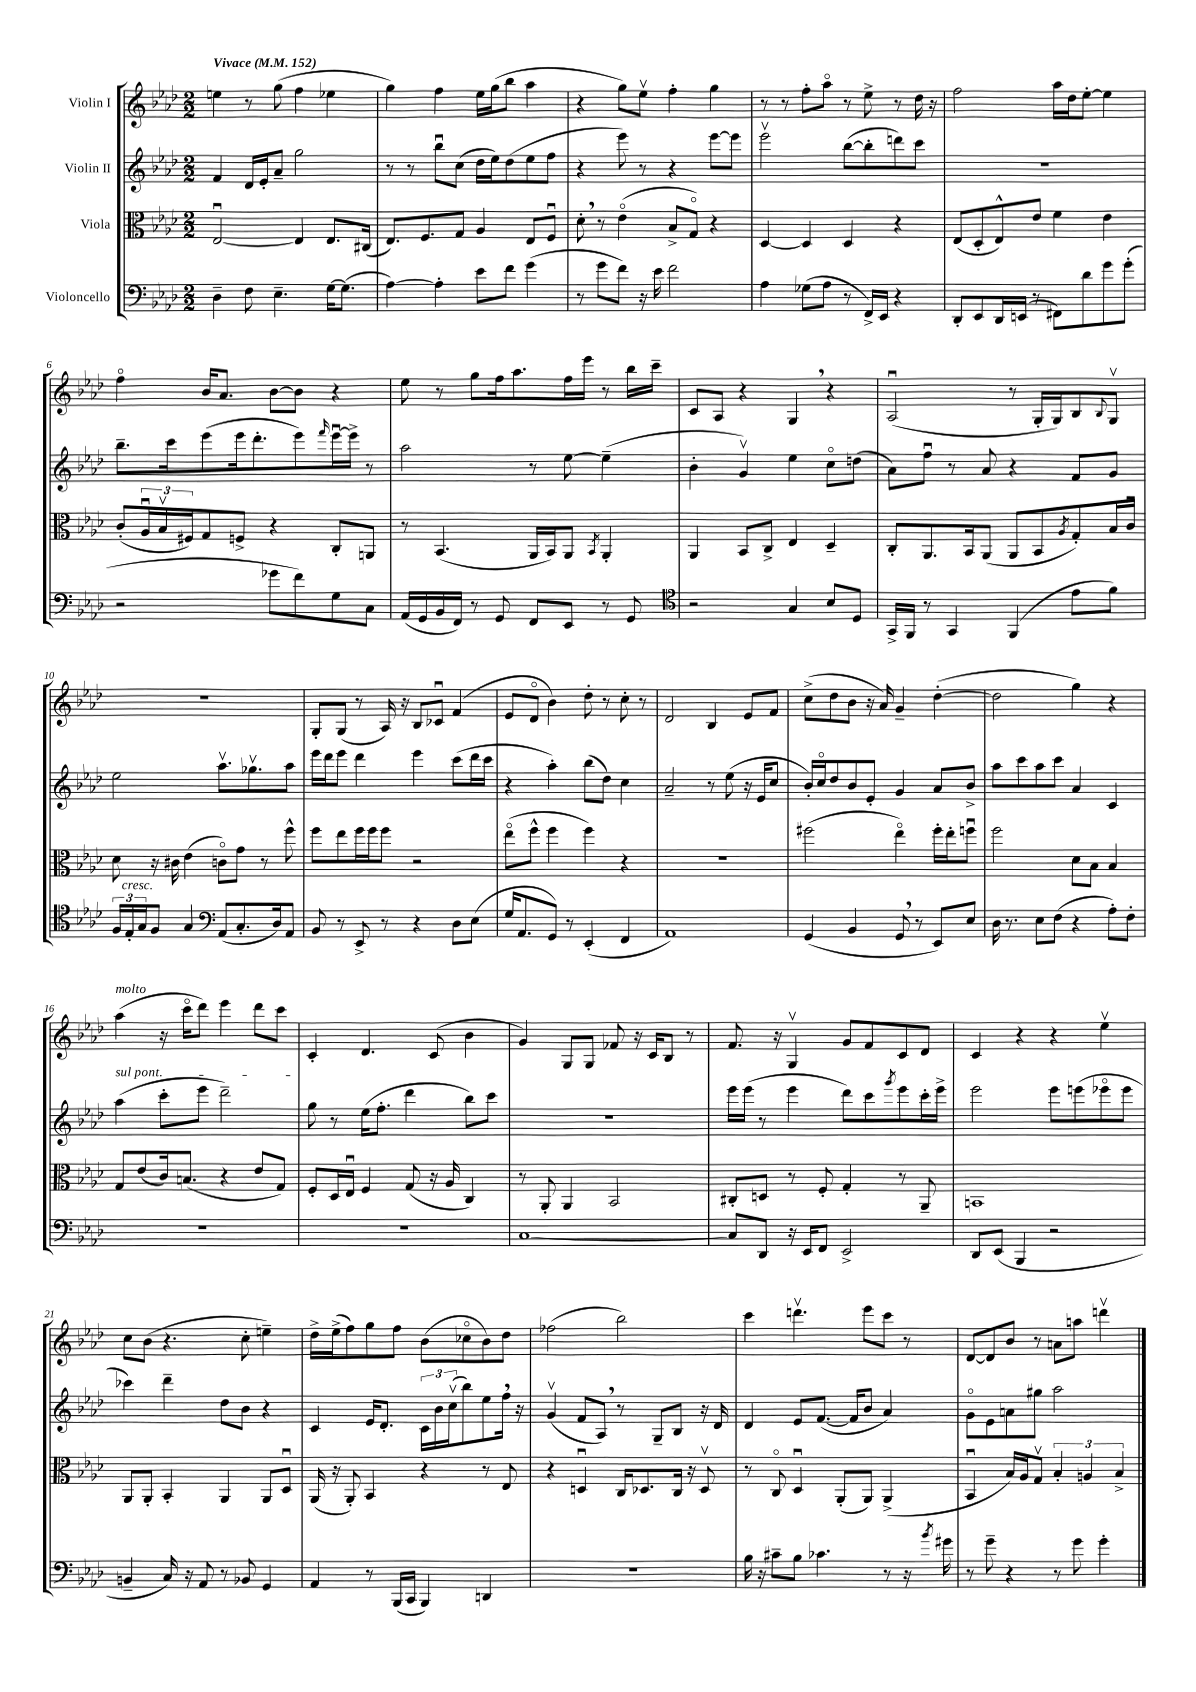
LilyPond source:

<<
\new StaffGroup <<
\new Staff = "s0" \with { instrumentName = "Violin I" } {
    \clef treble \key aes \major \numericTimeSignature \time 2/2 \tempo "Vivace" 4 = 152
    e''4 r8 g''8( f''4 ees''4 |
    g''4) f''4 ees''16 g''16( bes''8 aes''4 |
    r4 g''8) ees''8\upbow f''4-. g''4 |
    r8 r8 f''8-. aes''8\flageolet r8 ees''8-> r8 des''16 r16 |
    f''2 aes''16 des''16 ees''8~-. ees''4 |
    f''4\flageolet bes'16 aes'8. bes'8~ bes'8 r4 |
    ees''8 r8 g''8 f''16 aes''8. f''16 ees'''16 r8 bes''16 c'''16-- |
    c'8 aes8 r4 g4 \breathe r4 |
    aes2\downbow( r8 g16-. g16) bes8 \appoggiatura { bes8 } g8\upbow |
    R1 |
    g8-. g8( r8 aes16) r16 bes8 ces'8\downbow f'4( |
    ees'8 des'8\flageolet bes'4) des''8-. r8 c''8-. r8 |
    des'2 bes4 ees'8 f'8 |
    c''8->( des''8 bes'8 r16 aes'16) g'4-- des''4~-.( |
    des''2 g''4) r4 |
    aes''4^\markup { \italic "molto" }( r16 c'''16\flageolet des'''8) ees'''4 des'''8 c'''8 |
    c'4-. des'4. c'8( bes'4 |
    g'4) g8 g8 fes'8 r16 c'16 bes8 r8 |
    f'8. r16 g4\upbow g'8 f'8 c'8 des'8 |
    c'4 r4 r4 ees''4\upbow |
    c''8 bes'8( r4. c''8-. e''4--) |
    des''16-> ees''16->( f''8) g''8 f''8 bes'8( ces''8\flageolet bes'8) des''8 |
    fes''2( bes''2) |
    c'''4 d'''4.\upbow ees'''8 c'''8 r8 |
    des'8~ des'8 bes'8 r8 a'8 a''8 d'''4\upbow \bar "|." |
}
\new Staff = "s1" \with { instrumentName = "Violin II" } {
    \clef treble \key aes \major \numericTimeSignature \time 2/2
    f'4 des'16 ees'16-. aes'8-- g''2 |
    r8 r8 bes''8\downbow c''8( des''16 ees''16) des''8( ees''8 f''8 |
    r4 ees'''8) r8 r4 ees'''8~ ees'''8 |
    ees'''2\upbow bes''8~( bes''8-. d'''8) c'''8 |
    R1 |
    bes''8.-- c'''16 ees'''8( ees'''16 des'''8.-. ees'''8) \grace { f'''16 } ees'''16~\downbow ees'''16-> r8 |
    aes''2 r8 ees''8~ ees''4--( |
    bes'4-. g'4\upbow) ees''4 c''8\flageolet d''8( |
    aes'8) f''8\downbow r8 aes'8 r4 f'8 g'8 |
    ees''2 aes''8.\upbow ges''8.\upbow aes''8 |
    ees'''16 des'''16 ees'''8 des'''4 ees'''4 c'''8( des'''16 c'''16 |
    r4 aes''4-.) bes''8( des''8) c''4 |
    aes'2-- r8 ees''8( r16 ees'16 c''8 |
    bes'16-.) c''16\flageolet des''8 bes'8 ees'8-. g'4 aes'8 bes'8-> |
    aes''8 c'''8 aes''8 c'''8 aes'4 c'4 |
    \once \override TextSpanner.bound-details.left.text = \markup { \italic "sul pont." } aes''4\startTextSpan( c'''8-. ees'''8 des'''2--) |
    g''8\stopTextSpan r8 ees''16( f''8.-. des'''4 bes''8) c'''8 |
    r1 |
    ees'''16 ees'''16( r8 ees'''4 des'''8) c'''8 \acciaccatura { g'''8 } ees'''8 c'''16-. ees'''16-> |
    ees'''2 ees'''8 e'''8( ees'''8\flageolet ees'''8 |
    ces'''4) des'''4-- des''8 bes'8 r4 |
    c'4 ees'16 des'8.-. \tuplet 3/2 { c'16 bes'16 c''16\upbow( } bes''8) ees''8 f''16 \breathe r16 |
    g'4\upbow( f'8 aes8) \breathe r8 g8-- bes8 r16 des'16 |
    des'4 ees'8 f'8.~( f'16 bes'8 aes'4) |
    g'8\flageolet ees'8 a'8 gis''8 aes''2 \bar "|." |
}
\new Staff = "s2" \with { instrumentName = "Viola" } {
    \clef alto \key aes \major \numericTimeSignature \time 2/2
    ees2~\downbow ees4 ees8. cis16( |
    ees8.) f8. g8 aes4 ees8 f8\downbow |
    des'8-. \breathe r8 ees'4\flageolet( bes8-> g8\flageolet) r4 |
    des4~ des4 des4 r4 |
    ees8( des8-. ees8-^) ees'8 f'4 ees'4 |
    c'8-.( \tuplet 3/2 { aes16\downbow bes16\upbow fis16) } g8 f8-> r4 c8-. a,8 |
    r8 bes,4.( aes,16 bes,16) aes,8 \acciaccatura { bes,8 } aes,4-. |
    aes,4 bes,8 c8-> ees4 des4-- |
    c8-. aes,8. bes,16 aes,8( aes,8 bes,8 \acciaccatura { aes8 } g8-.) bes16 c'16\downbow |
    des'8 r16 cis'16 ees'4( c'8\flageolet) g'8 r8 f''8-^ |
    f''8 ees''8 f''16 f''16 f''8 r2 |
    ees''8\flageolet( f''8-^ f''4 f''4) r4 |
    r1 |
    fis''2( ees''4\flageolet) fis''16-. ees''16-. f''8\downbow |
    f''2 des'8 bes8 bes4 |
    g8 ees'8( c'16) b8.( r4 ees'8 g8) |
    f8-. des16 ees16\downbow f4 g8( r16 aes16 c4) |
    r8 aes,8-. aes,4 bes,2 |
    cis8-. d8 r8 f8-. g4-. r8 aes,8-- |
    b,1 |
    aes,8 aes,8-. bes,4-. aes,4 aes,8 des8\downbow |
    aes,16( r16 aes,8-.) bes,4 r4 r8 ees8 |
    r4 d4\downbow c16 des8. c16 r16 des8\upbow |
    r8 c8\flageolet des4\downbow aes,8-.( aes,8) aes,4->( |
    bes,4\downbow bes16) aes16 g8\upbow \tuplet 3/2 { bes4-. a4 bes4-> } \bar "|." |
}
\new Staff = "s3" \with { instrumentName = "Violoncello" } {
    \clef bass \key aes \major \numericTimeSignature \time 2/2
    des4-- f8 ees4.-- g16~ g8.( |
    aes4~) aes4-. ees'8 f'8 g'4( |
    r8 g'8 f'8) r16 ees'16 f'2 |
    aes4 ges8( aes8 r8 f,16->) ees,16 r4 |
    des,8-. ees,8 des,16 e,16( r8 fis,8) des'8 g'8 g'8-.( |
    r2 ges'8 f'8) g8 c8 |
    aes,16( g,16 bes,16 f,16) r8 g,8 f,8 ees,8 r8 g,8 |
    \clef tenor r2 g4 bes8 des8 |
    g,16-> f,16 r8 g,4 f,4( ees'8 f'8) |
    \tuplet 3/2 { f16 ees16-.^\markup { \italic "cresc." } g16 } f8 g4 \clef bass aes,8( c8.-. des16) aes,8 |
    bes,8 r8 ees,8-> r8 r4 des8 ees8( |
    g16 aes,8. g,8) r8 ees,4-.( f,4 |
    aes,1) |
    g,4( bes,4 g,8 \breathe r8 ees,8) ees8 |
    des16 r8. ees8 f8( r4 aes8-.) f8-. |
    R1 |
    r1 |
    c1~ |
    c8 des,8 r16 ees,16 f,8 ees,2-> |
    des,8 ees,8( bes,,4 r2 |
    b,4-- c16) r16 aes,8 r8 bes,8 g,4 |
    aes,4 r8 bes,,16( c,16 bes,,4) d,4 |
    R1 |
    bes16 r16 cis'8-- bes8 ces'4. r8 r16 \acciaccatura { bes'8 } gis'16 |
    r8 g'8-- r4 r8 g'8 g'4-. \bar "|." |
}
>>
>>
